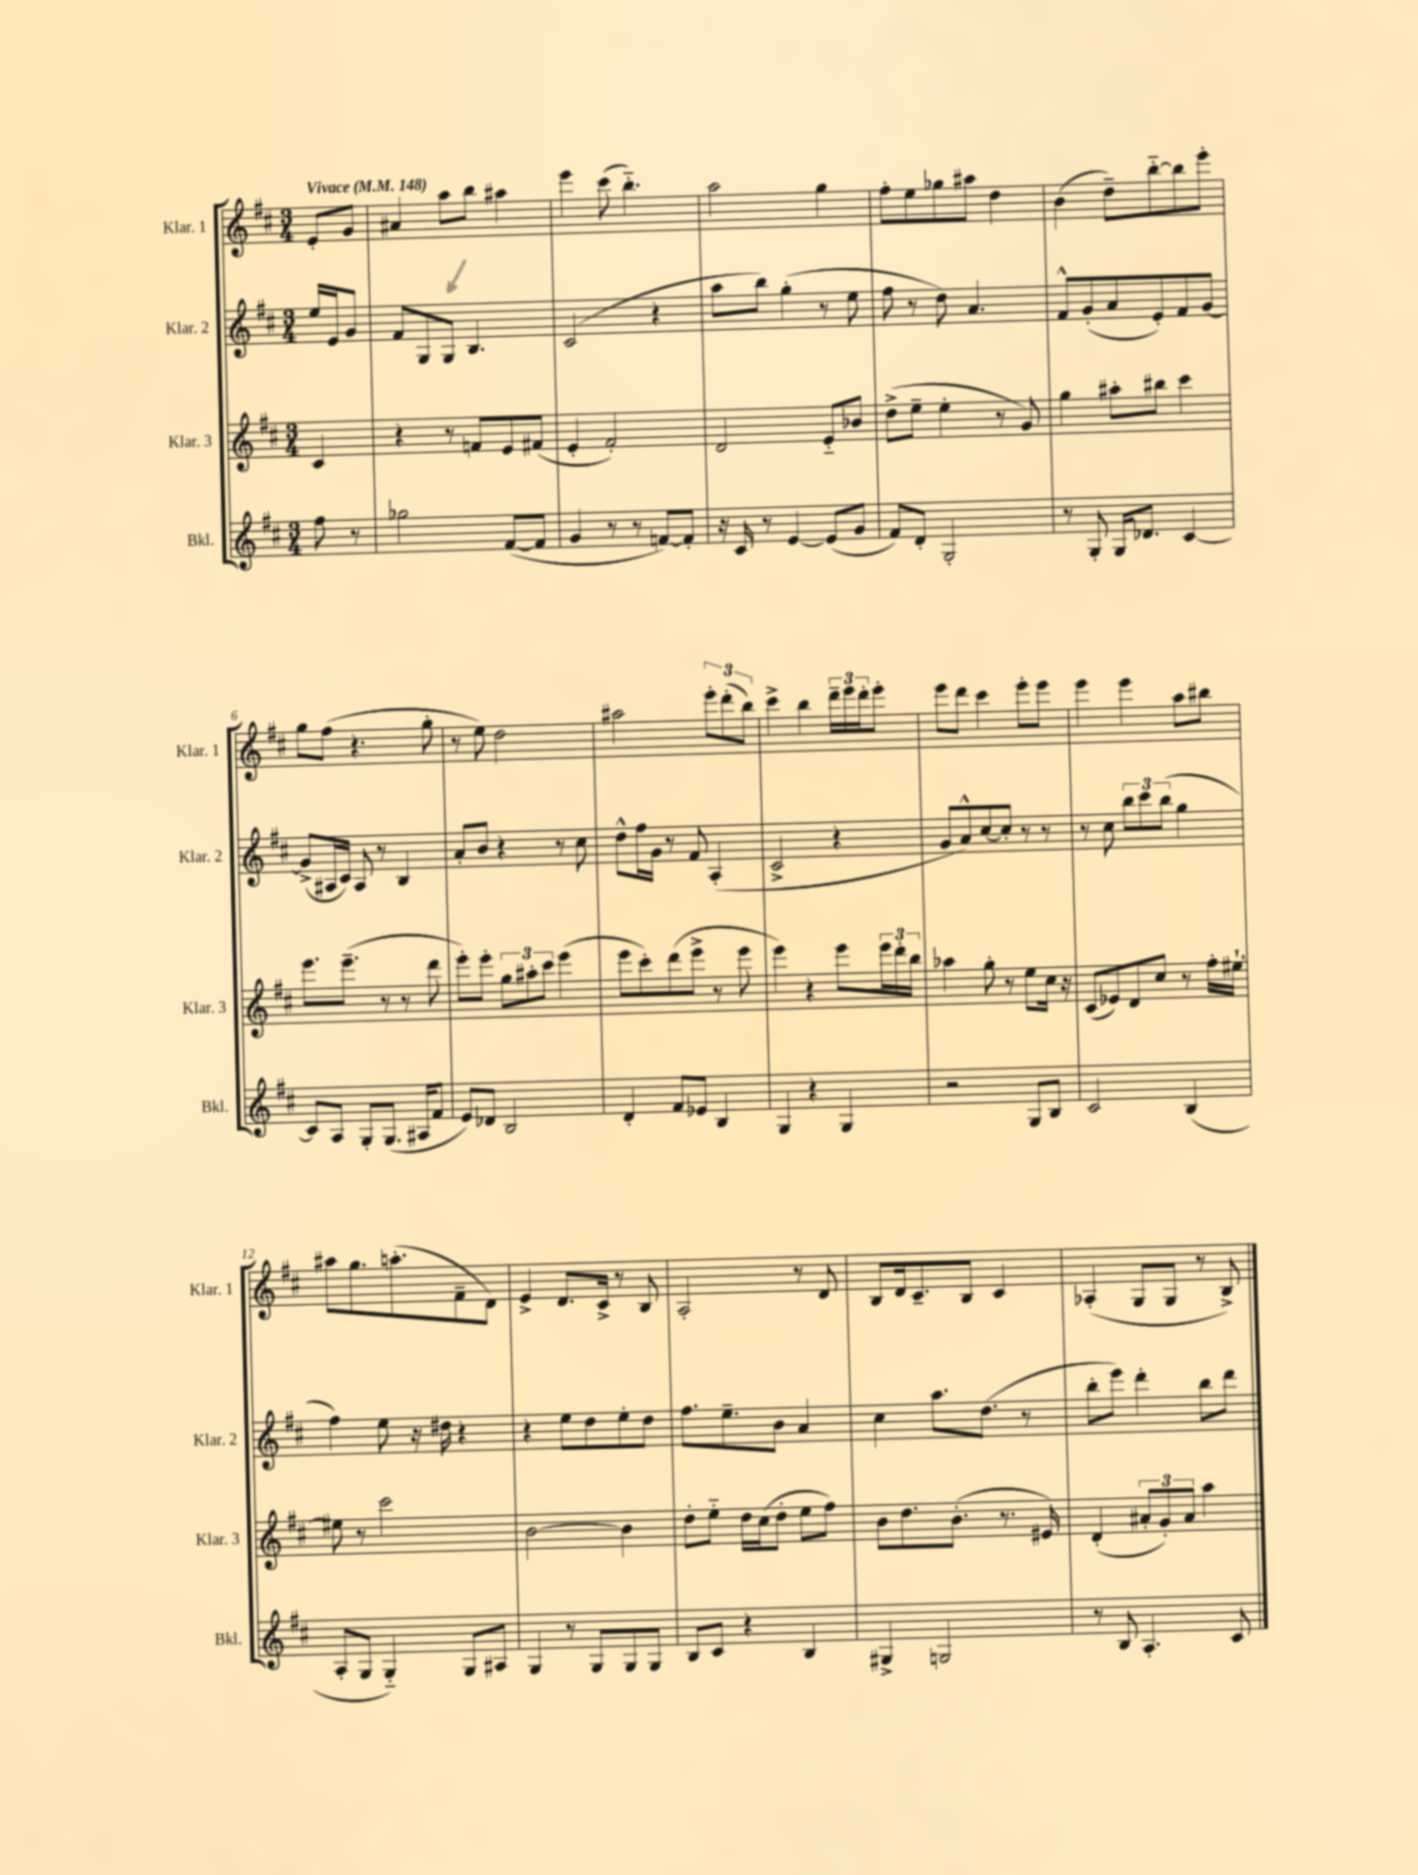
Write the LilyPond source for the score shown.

<<
\new StaffGroup <<
\new Staff = "s0" \with { instrumentName = "Klar. 1" shortInstrumentName = "Klar. 1" } {
    \clef treble \key d \major \numericTimeSignature \time 3/4 \partial 4 \tempo "Vivace" 4 = 148
    e'8-. g'8 |
    ais'4 a''8 b''8 ais''4 |
    e'''4 cis'''8( b''4.-_) |
    a''2 g''4 |
    fis''8-. e''8 ges''8 ais''8 d''4 |
    b'4( d''8--) b''8~-_ b''8 e'''8-. |
    g''8 fis''8( r4. g''8-. |
    r8 e''8) d''2 |
    ais''2 \tuplet 3/2 { e'''8-. d'''8-.( b''8) } |
    cis'''4-> b''4 \tuplet 3/2 { d'''16-- e'''16 d'''16-. } e'''8-. |
    e'''8 d'''8 cis'''4 e'''8-. e'''8 |
    e'''4 e'''4 a''8 bis''8 |
    ais''8 g''8. a''8.-.( fis'8-- d'8) |
    e'4-> d'8. cis'16-> r8 b8 |
    a2-. r8 d'8 |
    b8 d'16 cis'8.-- b8 cis'4 |
    aes4-.( g8 g8 r8 b8->) \bar "|." |
}
\new Staff = "s1" \with { instrumentName = "Klar. 2" shortInstrumentName = "Klar. 2" } {
    \clef treble \key d \major \numericTimeSignature \time 3/4 \partial 4
    e''16 e'16 g'8 |
    fis'8 g8 g8 b4. |
    cis'2( r4 |
    a''8 b''8) g''4-.( r8 e''8 |
    fis''8 r8 d''8) a'4. |
    fis'8-^ g'8-.( a'8 e'8-.) fis'8 g'8~ |
    g'8->( ais16 cis'16) ais8 r8 b4 |
    a'8-. b'8 r4 r8 cis''8 |
    d''8-^ fis''16 g'16 r8 fis'8 a4-.( |
    cis'2-> r4 |
    g'8 a'8-^) cis''8~ cis''8-. r8 r8 |
    r8 cis''8 \tuplet 3/2 { b''8 cis'''8 b''8( } g''4 |
    fis''4) e''8 r16 dis''16 r4 |
    r4 e''8 d''8 e''8-. d''8 |
    fis''8. e''8.-- b'8 a'4 |
    cis''4 a''8. d''8.( r8 |
    b''8-. e'''8) d'''4-. b''8 d'''8 \bar "|." |
}
\new Staff = "s2" \with { instrumentName = "Klar. 3" shortInstrumentName = "Klar. 3" } {
    \clef treble \key d \major \numericTimeSignature \time 3/4 \partial 4
    cis'4 |
    r4 r8 f'8 e'8 fis'8( |
    e'4-. fis'2-.) |
    d'2 e'8-_ bes'8 |
    d''8->( e''8-- e''4-. r8 g'8) |
    g''4 ais''8-. bis''8 cis'''4 |
    e'''8. e'''8.--( r8 r8 d'''8 |
    e'''8-.) e'''8-. \tuplet 3/2 { g''8 ais''8-. cis'''8 } e'''4( |
    e'''8 cis'''8-.) d'''8( e'''8-> r8 e'''8 |
    e'''4) r4 e'''8 \tuplet 3/2 { e'''16 d'''16-. b''16 } |
    aes''4 g''8-. r8 e''8 cis''16 r16 |
    cis'8( ees'8) d'8 cis''8 r8 fis''16-. eis''16~-! |
    eis''8 r8 cis'''2 |
    b'2~ b'4 |
    d''8-. e''8-_ d''16 cis''16( d''8-. e''8 fis''8) |
    b'8 d''8. b'8.-.( r8. eis'16) |
    d'4-.( \tuplet 3/2 { ais'8-. g'8-.) ais'8 } a''4 \bar "|." |
}
\new Staff = "s3" \with { instrumentName = "Bkl." shortInstrumentName = "Bkl." } {
    \clef treble \key d \major \numericTimeSignature \time 3/4 \partial 4
    fis''8 r8 |
    ges''2 fis'8~( fis'8 |
    g'4 r8 r8 f'8~) f'8-. |
    r16 cis'16 r8 e'4~ e'8( g'8 |
    fis'8) d'8-. g2-. |
    r8 g8-. g16 des'8. cis'4~ |
    cis'8 a8 g8-. g8.( ais16 fis'8 |
    e'8) des'8 b2 |
    d'4-. fis'8 ees'8 b4 |
    g4 r4 g4 |
    r2 g8 b8 |
    cis'2 b4( |
    a8-. g8 g4-_) g8 ais8 |
    g4 r8 g8 g8 g8 |
    b8 cis'8 r4 b4 |
    gis4-> g2 |
    r8 b8 a4.-. cis'8 \bar "|." |
}
>>
>>
